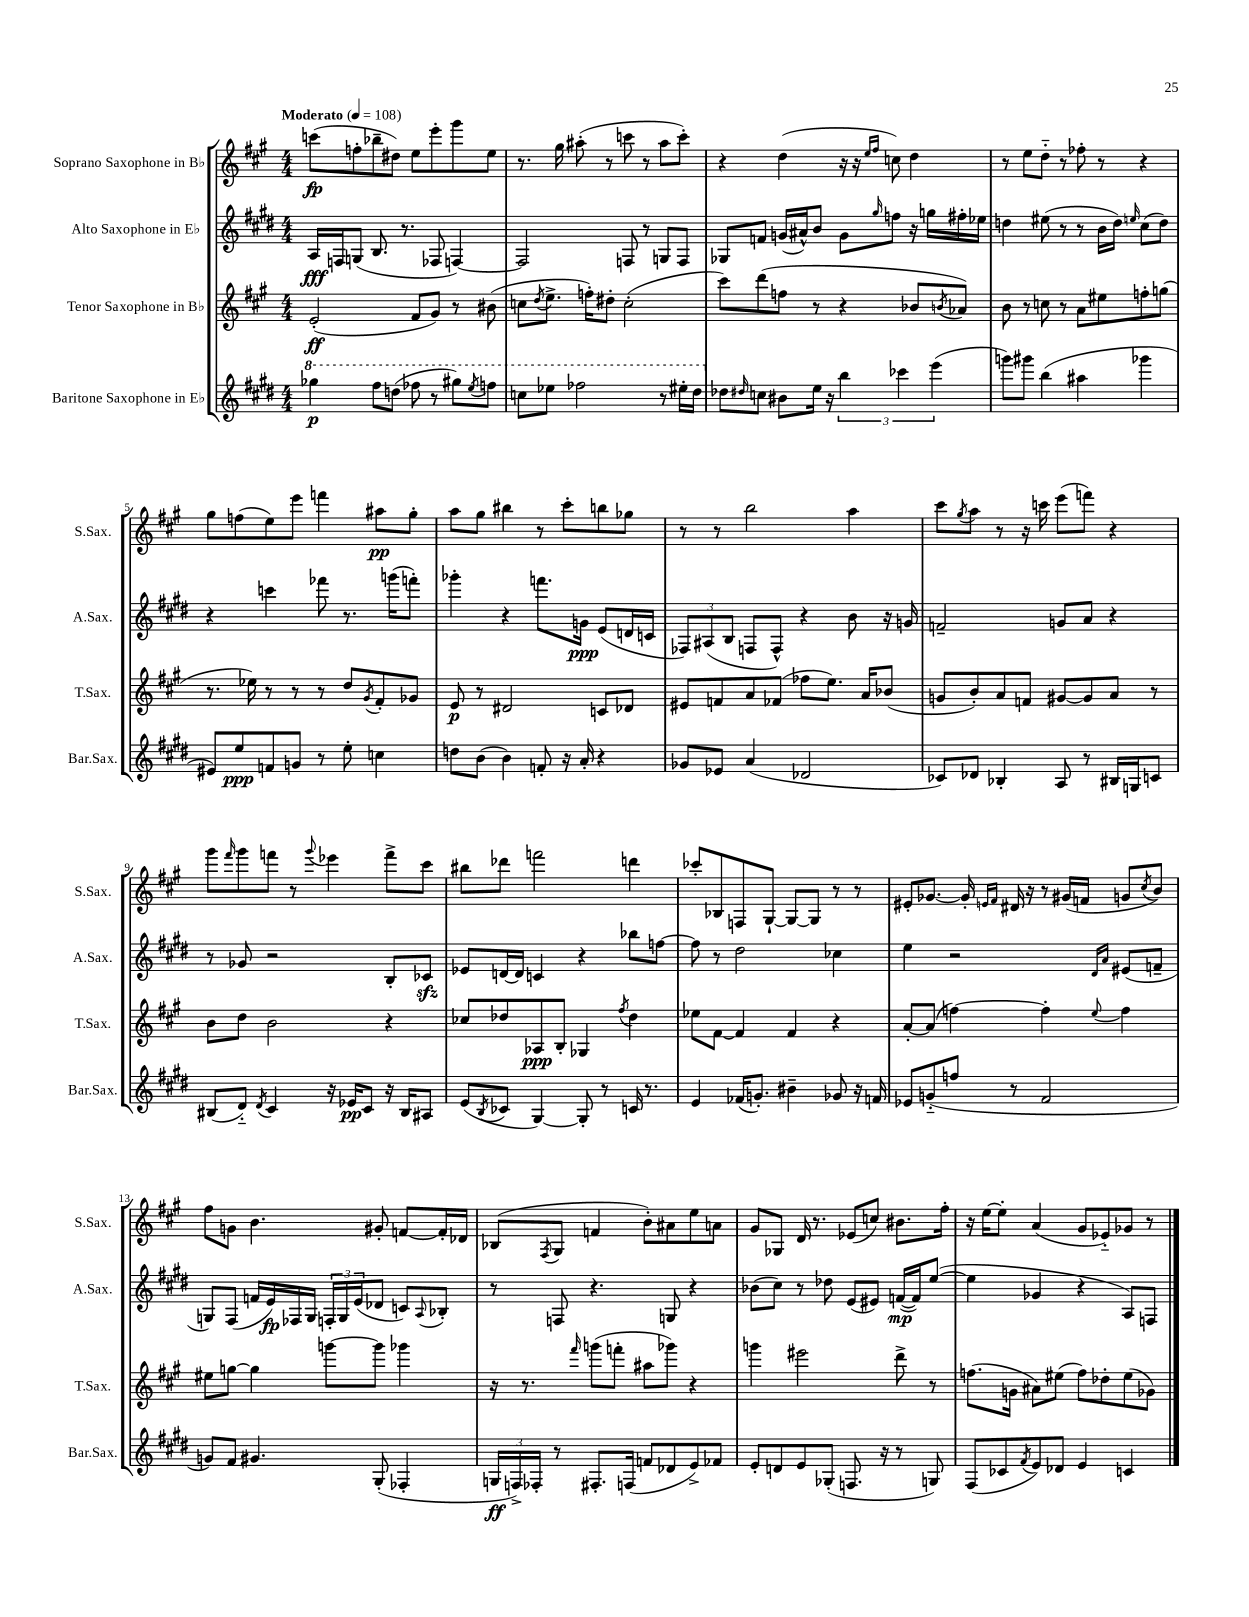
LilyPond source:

<<
\new StaffGroup <<
\new Staff = "s0" \with { instrumentName = "Soprano Saxophone in Bb" shortInstrumentName = "S.Sax." } {
    \clef treble \key a \major \numericTimeSignature \time 4/4 \tempo "Moderato" 4 = 108
    c'''8\fp( f''8-. bes''8-- dis''8) e''8 e'''8-. gis'''8 e''8 |
    r8. gis''16 ais''8-.( r8 c'''8 r8 ais''8 c'''8-.) |
    r4 d''4( r16 r16 \grace { e''16 fis''16 } c''8) d''4 |
    r8 e''8 d''8-_ r8 fes''8-. r8 r4 |
    gis''8 f''8( e''8) e'''8 f'''4 ais''8\pp gis''8-. |
    a''8 gis''8 bis''4 r8 cis'''8-. b''8 ges''8 |
    r8 r8 b''2 a''4 |
    cis'''8 \acciaccatura { gis''8 } a''8 r8 r16 c'''16 e'''8( f'''8) r4 |
    gis'''8 \grace { fis'''16 } gis'''8 f'''8 r8 \appoggiatura { gis'''8 } ees'''4 f'''8-> cis'''8 |
    bis''8 des'''8 f'''2 d'''4 |
    ces'''8-. bes8 f8 gis8~-! gis8~ gis8 r8 r8 |
    eis'8-. ges'8.~ ges'16-. \grace { e'16 fis'16 } dis'16 r16 r8 gis'16( f'16 g'8 \acciaccatura { cis''8 } b'8) |
    fis''8 g'8 b'4. gis'8-. f'8~ f'16-. des'16 |
    bes8( \acciaccatura { fis8 } gis8 f'4 b'8-.) ais'8 e''8 a'8 |
    gis'8 ges8 d'16 r8. ees'8( c''8) bis'8. fis''16-. |
    r16 e''16~ e''8-. a'4( gis'8 ees'8-_) ges'8 r8 \bar "|." |
}
\new Staff = "s1" \with { instrumentName = "Alto Saxophone in Eb" shortInstrumentName = "A.Sax." } {
    \clef treble \key e \major \numericTimeSignature \time 4/4
    a16\fff f16 g8( b8. r8. fes8 f4~) |
    f2 f8 r8 g8 f8 |
    ges8 f'8 g'16( ais'16-^) b'8 g'8 \grace { gis''16 } f''8 r16 g''16 fis''16-. ees''16 |
    d''4 eis''8( r8 r8 b'16 d''16) \grace { e''16 } cis''8( d''8) |
    r4 c'''4 fes'''8 r8. g'''16( f'''8-.) |
    ges'''4-. r4 f'''8. g'16\ppp e'8( d'16 c'16 |
    \tuplet 3/2 { fes8) ais8( b8 } f8 f8-^) r4 b'8 r16 g'16 |
    f'2-- g'8 a'8 r4 |
    r8 ges'8 r2 b8-. ces'8\sfz |
    ees'8 d'16~ d'16 c'4 r4 bes''8 f''8~ |
    f''8 r8 dis''2 ces''4 |
    e''4 r2 \grace { dis'16 a'16 } eis'8( f'8-- |
    g8) fis8( f'16 e'16\fp) fes16 g16 \tuplet 3/2 { f16-. g16 e'16( } des'8 c'8) \appoggiatura { a8 } bes8-. |
    r8 f8 r4. g8 r4 |
    bes'8( cis''8) r8 des''8 e'8( eis'8) f'16~\mp( f'16) e''8~( |
    e''4 ges'4 r4 a8) f8 \bar "|." |
}
\new Staff = "s2" \with { instrumentName = "Tenor Saxophone in Bb" shortInstrumentName = "T.Sax." } {
    \clef treble \key a \major \numericTimeSignature \time 4/4
    e'2-.\ff( fis'8 gis'8) r8 bis'8( |
    c''8 \acciaccatura { d''8 } e''8.-> f''16-.) dis''8-. c''2-.( |
    cis'''8) d'''8( f''8 r8 r4 bes'8 \acciaccatura { b'8 } aes'8) |
    b'8 r8 c''8 r8 a'8 eis''8 f''8-. g''8( |
    r8. ees''16) r8 r8 r8 d''8 \acciaccatura { gis'8 } fis'8-. ges'8 |
    e'8\p r8 dis'2 c'8 des'8 |
    eis'8 f'8 a'8 fes'8( fes''8 e''8.) a'16 bes'8( |
    g'8 b'8-.) a'8 f'8 gis'8~ gis'8 a'8 r8 |
    b'8 d''8 b'2 r4 |
    ces''8 des''8 aes8\ppp b8-. ges4 \acciaccatura { fis''8 } des''4 |
    ees''8 fis'8~ fis'4 fis'4 r4 |
    a'8~-. a'8( f''4~) f''4-. \appoggiatura { e''8 } f''4 |
    eis''8 g''8~ g''4 g'''8~ g'''8 ges'''4 |
    r16 r8. \grace { fis'''16 } g'''8( f'''8-. ais''8 ges'''8) r4 |
    g'''4 eis'''2 d'''8-> r8 |
    f''8.( g'16 ais'8) eis''8( f''8) des''8-. eis''8( ges'8) \bar "|." |
}
\new Staff = "s3" \with { instrumentName = "Baritone Saxophone in Eb" shortInstrumentName = "Bar.Sax." } {
    \clef treble \key e \major \numericTimeSignature \time 4/4
    \ottava #1 ges'''4\p fis'''8 d'''8( fes'''8 r8 gis'''8) \acciaccatura { e'''8 } f'''8 |
    c'''8 ees'''8 fes'''2 r8 eis'''16-. dis'''16 \ottava #0 |
    des''8 \grace { dis''16 } c''8 bis'8 e''16 r16 \tuplet 3/2 { b''4 ces'''4 e'''4( } |
    g'''8) gis'''8 b''4( ais''4 ges'''4 |
    eis'8) e''8\ppp f'8 g'8 r8 e''8-. c''4 |
    d''8 b'8( b'4) f'8-. r16 a'16-. r4 |
    ges'8 ees'8 a'4( des'2 |
    ces'8) des'8 bes4-. a8 r8 bis16 g16 c'8 |
    bis8( dis'8-_) \acciaccatura { dis'8 } cis'4 r16 ees'16\pp cis'8 r16 bis16 ais8 |
    e'8( \acciaccatura { b8 } ces'8 gis4~) gis8-. r8 c'16 r8. |
    e'4 fes'16( g'8.-.) bis'4-- ges'8 r16 f'16 |
    ees'8 g'8-_( f''8 r8 fis'2 |
    g'8) fis'8 gis'4. gis8-.( fes4-. |
    \tuplet 3/2 { g16\ff f16->) fes16-. } r8 fis8.-. f16( f'8 des'8 e'8->) fes'8 |
    e'8-. d'8 e'8 ges8-.( f8. r16 r8 g8) |
    fis8( ces'8 \acciaccatura { fis'8 } e'8) des'8 e'4 c'4 \bar "|." |
}
>>
>>
